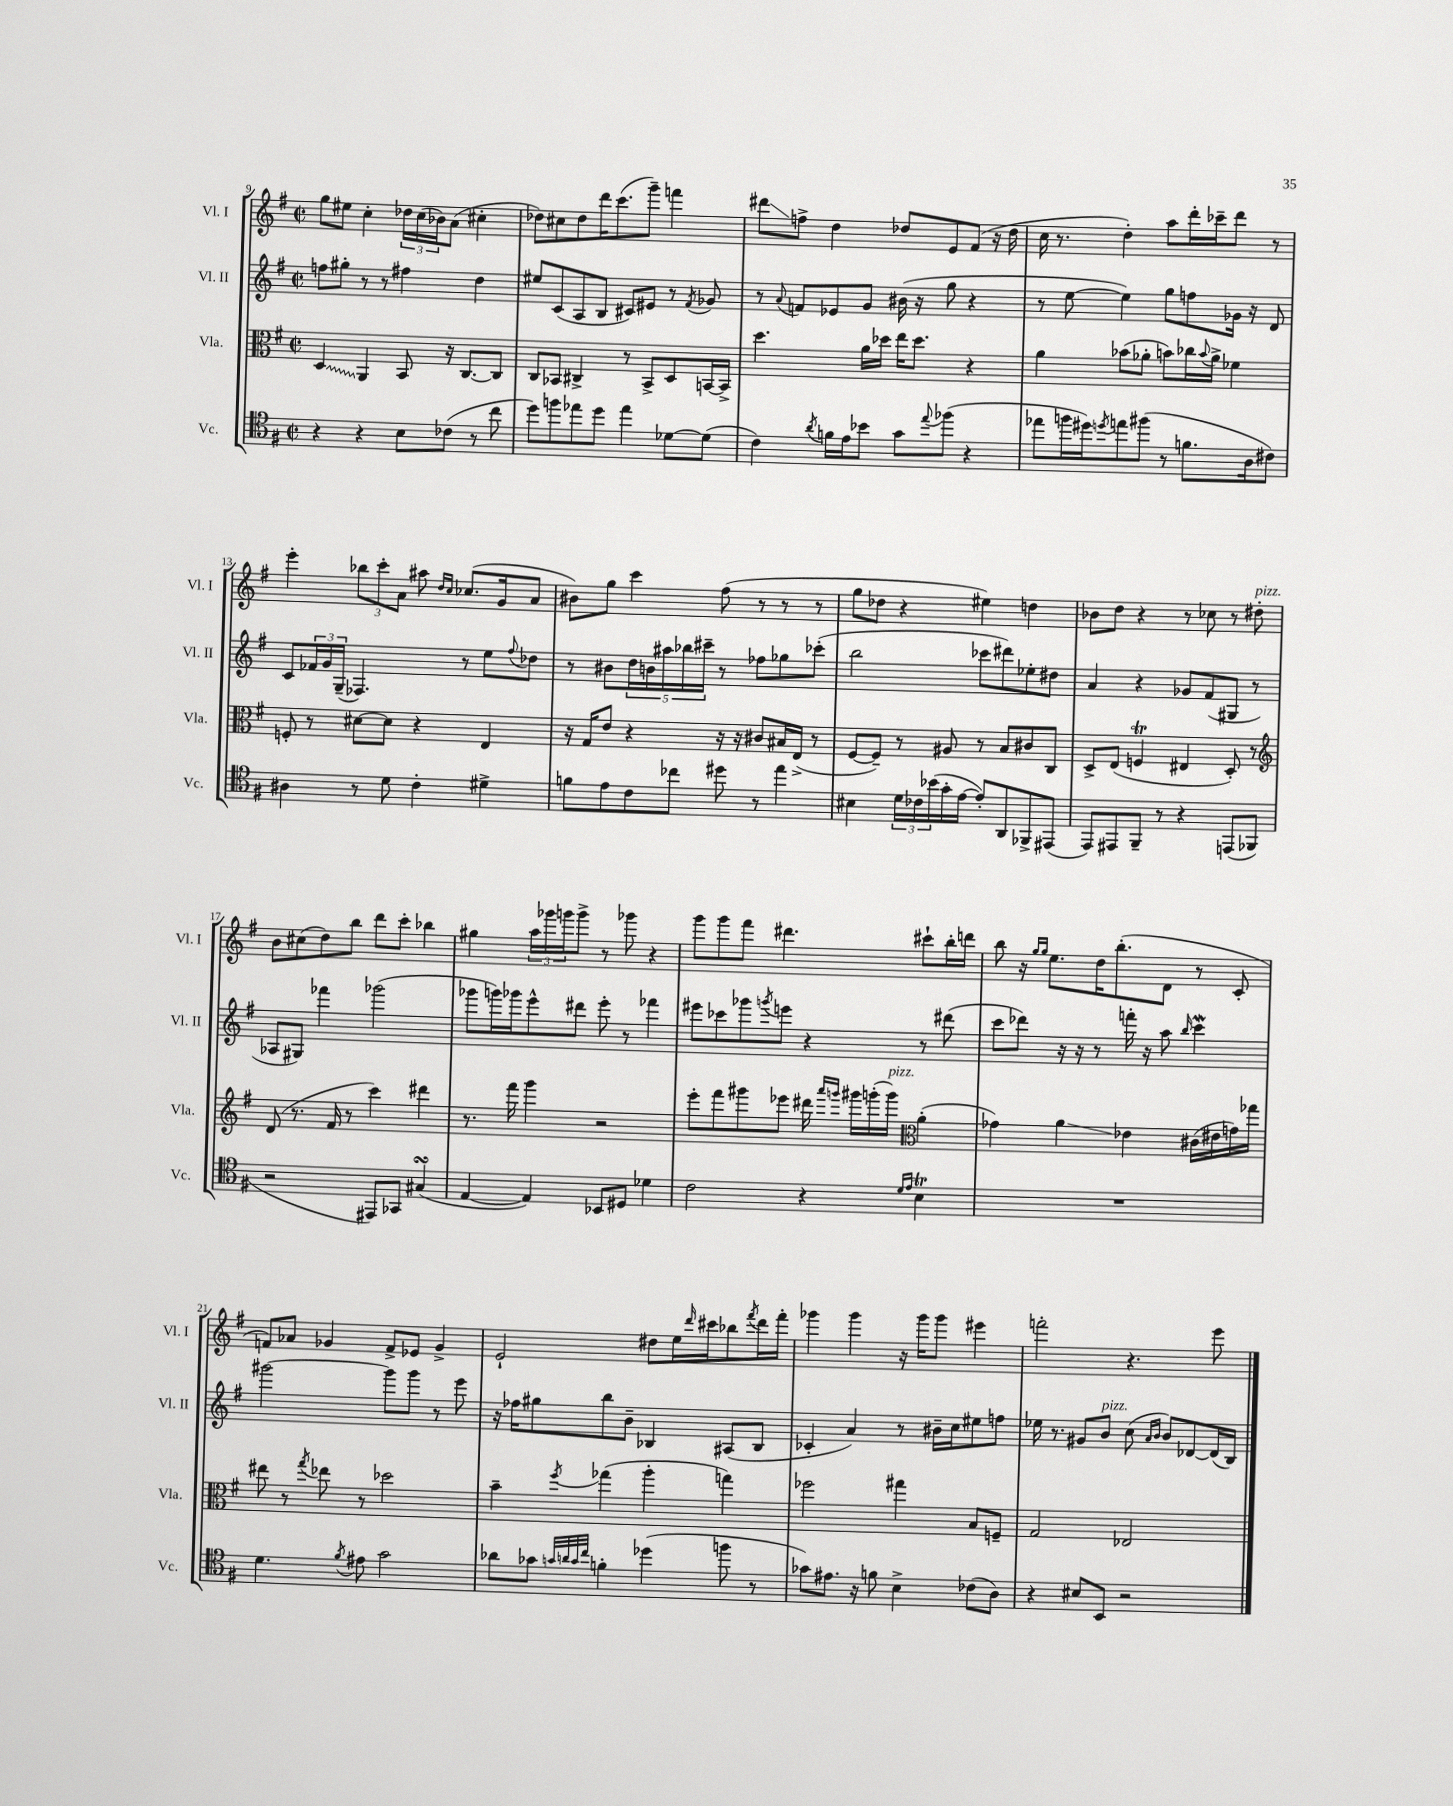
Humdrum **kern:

**kern	**kern	**kern	**kern
*staff4	*staff3	*staff2	*staff1
*clefC4	*clefC3	*clefG2	*clefG2
*k[f#]	*k[f#]	*k[f#]	*k[f#]
*M2/2	*M2/2	*M2/2	*M2/2
*met(c|)	*met(c|)	*met(c|)	*met(c|)
4r	4D	8ff	8gg
.	.	8gg#'	8ee#
4r	4AA	8r	4cc'
.	.	8r	.
8B	8BB	4ff#	24dd-
.	.	.	(24cc
.	.	.	24b-)
(8c-	16r	.	(8a
.	[8.C	.	.
8r	.	4dd	4cc#'
8cc	8C]	.	.
=	=	=	=
8dd)	8C	8ee#	8dd-)
8ff	8BB-	(8c	8cc#
8ee-	4C#^	8A	8dd-
8dd	.	8B	16ddd
.	.	.	(8.ccc
4ee-	8r	8c#)	.
.	8BB-^	8e#	8ggg~)
[8d-	8D	8r	4fff
.	.	8qf#	.
(8d-]	[16BB	8g-	.
.	16BB^]	.	.
=	=	=	=
4c)	4.dd	8r	8ddd#
.	.	8qqa	.
.	.	8f	8ff^
8qa	.	.	.
16f	.	8e-	4dd
16e	.	.	.
8b-	16a	8g	.
.	16dd-	.	.
8g	16ee	(16b#	8dd-
.	8.dd-	16r	.
8qqee	.	.	.
(8ff-	.	8gg	8e
4r	4r	4r	(8f#
.	.	.	16r
.	.	.	16dd-
=	=	=	=
8ee-	4a	8r	16cc
.	.	.	8.r
16ff	.	[8ee	.
16dd#)	.	.	.
8qdd	.	.	.
8ee	(8b-	4ee])	4dd')
(8ff#	8a-'	.	.
8r	8b)	8gg	8aa
8.f	16cc-	8ff	16ddd'
.	8qqb	.	.
.	16a-^	.	16ccc-~
.	4f-	16g-	8ddd
16A	.	16r	.
8c#)	.	8d	8r
=	=	=	=
4A#	8F'	8c	4eee'
.	8r	24f-	.
.	.	24g	.
.	.	(24G~	.
8r	[8d#	4.F-)	12bb-
.	.	.	12ccc'
8d	8d#]	.	.
.	.	.	12a
4c'	4r	.	8aa#
.	.	.	16qqdd
.	.	.	16qqcc
.	.	8r	(8.cc-
4d#^	4E	8ee	.
.	.	.	16g
.	.	8qqff#	.
.	.	8dd-	8a
=	=	=	=
8f	16r	8r	8b#)
.	16G	.	.
8e	8e	8b#	8gg
8c	4r	20dd	4ccc
.	.	20b	.
.	.	20aa#	.
8cc-	.	.	.
.	.	20bb-	.
.	.	20ccc#~	.
8dd#	16r	8r	(8ff#
.	16r	.	.
8r	8c#	8ff-	8r
4ee	16B#	8gg-	8r
.	(16E^	.	.
.	8r	(8ccc-'	8r
=	=	=	=
4B#	[8F#	2bb	8gg
.	8F#~])	.	8dd-
24d	8r	.	4r
24c-	.	.	.
(24b-	.	.	.
16g'	8A#	.	.
[16e	.	.	.
8e'])	8r	8ccc-	4ee#)
8AA	8B	8ddd#)	.
8FF-^	8c#	8ee-'	4dd
(8EE#	8C	8dd#	.
=	=	=	=
8EE)	8D^	4a	8b-
8EE#	(8E	.	8dd
8FF#~	4F	4r	4r
8r	.	.	.
4r	4E#	8g-	8r
.	.	(8f#	8cc-
(8EE	8D')	8G#	8r
8FF-	8r	8r	8dd#'
=	=	=	=
*	*clefG2	*	*
2r	(8d	8A-	8b
.	8.r	8G#)	(8cc#
.	.	4fff-	8dd)
.	16f#	.	.
.	8r	.	8bb
8EE#)	4ccc)	(2ggg-	8ddd
8GG-	.	.	8ccc'
(4G#	4ddd#	.	4bb-
=	=	=	=
[4E	8.r	8ggg-	4gg#
.	.	16ggg)	.
.	16fff#	16ggg-	.
4E])	4ggg	8eee^^	24aa
.	.	.	24ggg-
.	.	.	24ggg
.	.	8ddd#	8ggg^
8BB-	2r	8eee'	8r
8D#	.	8r	8ggg-
4d-	.	4fff-	4r
=	=	=	=
2c	8eee'	8eee#	8ggg
.	8fff#	8ccc-	8ggg
.	8ggg#	8ggg-	8fff#
.	.	8qggg	.
.	8eee-	8eee	4.ddd#
4r	16ddd#	4r	.
.	16qqaaa	.	.
.	16qqggg	.	.
.	16ggg#	.	.
.	(16ggg'	.	.
.	16ggg)	.	.
*	*clefC3	*	*
16qqd	.	.	.
16qqe	.	.	.
4B	(4a'	8r	8ccc#`
.	.	(8ddd#	16bb'
.	.	.	16ddd
=	=	=	=
1r	4g-)	8ccc	8bb
.	.	8ddd-)	16r
.	.	.	16qqgg
.	.	.	16qqgg
.	.	.	8.ee
.	4a	16r	.
.	.	16r	.
.	.	8r	16dd
.	.	.	(8.bb'
.	4e-	16fff'	.
.	.	16r	.
.	.	8aa	8d
.	.	16qqbb	.
.	(16c#	4ccc	8r
.	16e#	.	.
.	16g)	.	8c'
.	16gg-	.	.
=	=	=	=
4.d	8ee#	[2ggg#	8f)
.	8r	.	8a-
.	8qgg	.	.
.	8ee-	.	4g-
8qf#	.	.	.
8e#	8r	.	.
2g	2dd-	8ggg#]	8f^
.	.	8ggg#	8e-
.	.	8r	4g-^
.	.	8eee	.
=	=	=	=
8a-	4b~	16r	2e`
.	.	16ff-	.
8g-	.	8gg#	.
32qqg	.	.	.
32qqa	.	.	.
32qqg	.	.	.
32qqcc	8qff#	.	.
4f'	(4gg-	8bb	.
.	.	8b~	.
(4dd-	4aa'	4B-	8dd#
.	.	.	16ee
.	.	.	16qqddd
.	.	.	16ccc#
8ff	4gg)	(8A#	8bb-
.	.	.	8qfff#
8r	.	8B-	16ddd
.	.	.	16fff#'
=	=	=	=
8g-)	2ff-	4c-'	4ggg-
8.e#	.	.	.
.	.	4a)	4ggg-
16r	.	.	.
8f	.	.	.
4B^	4gg#	8r	16r
.	.	.	16ggg-
.	.	16b#~	8ggg-
.	.	16cc	.
(8c-	8B	8ee#	4eee#
8A)	8F~	8ff	.
=	=	=	=
4r	2G	16ee-	2fff'
.	.	8.r	.
8B#	.	8g#	.
8BB	.	8b	.
2r	2E-	(8cc	4.r
.	.	16qqa	.
.	.	16qqb	.
.	.	8b)	.
.	.	[8d-	.
.	.	(16d-]	8eee
.	.	16B)	.
==	==	==	==
*-	*-	*-	*-
